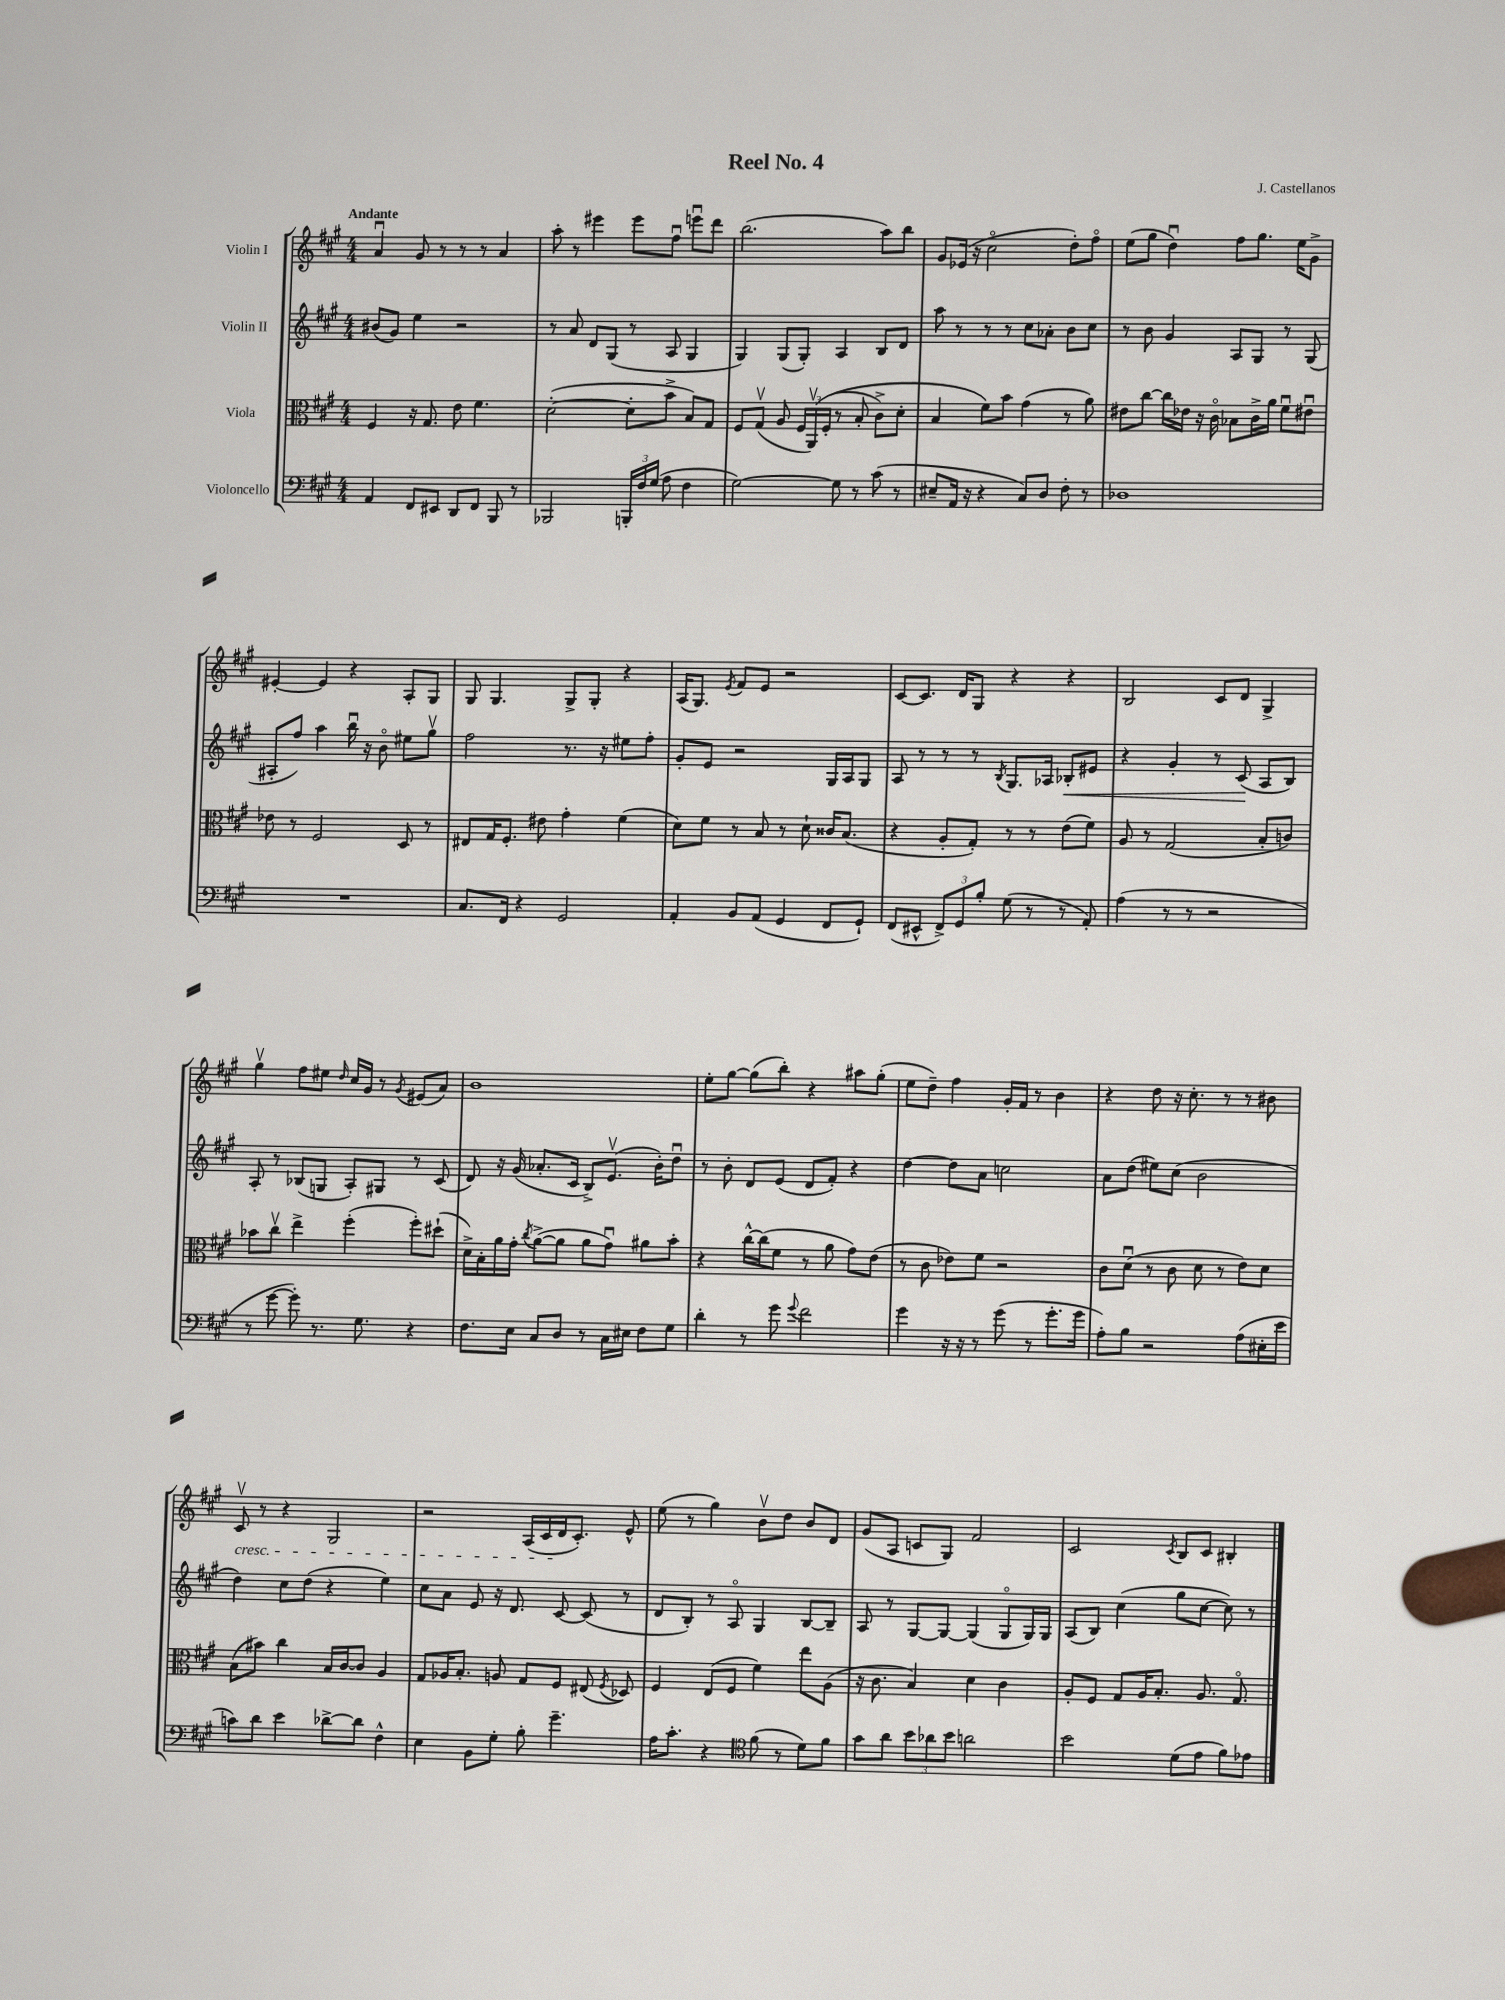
\header { title = "Reel No. 4" composer = "J. Castellanos" }
<<
\new StaffGroup <<
\new Staff = "s0" \with { instrumentName = "Violin I" } {
    \clef treble \key a \major \numericTimeSignature \time 4/4 \tempo "Andante"
    \autoBeamOff a'4\downbow gis'8 r8 r8 r8 a'4 |
    a''8-. r8 eis'''4 eis'''8[ fis''8]\downbow e'''8[\downbow d'''8] |
    b''2.( a''8[) b''8] |
    gis'8[ ees'16]( r16 cis''2\flageolet d''8[-.) fis''8]\flageolet |
    e''8[( gis''8] d''4\downbow) fis''8[ gis''8.] e''16[ gis'8]-> |
    eis'4~-. eis'4 r4 a8[-. gis8] |
    gis8 gis4. gis8[-> gis8]-. r4 |
    a16[( gis8.]) \acciaccatura { e'8 } fis'8[ e'8] r2 |
    cis'8[~ cis'8.] d'16[ gis8] r4 r4 |
    b2 cis'8[ d'8] gis4-> |
    gis''4\upbow fis''8[ eis''8] \grace { d''16 } cis''16[ gis'16] r8 \acciaccatura { gis'8 } eis'8[( a'8]) |
    b'1 |
    e''8[-. gis''8]~ gis''8[( b''8]-.) r4 ais''8[ gis''8]-.( |
    e''8[ d''8]--) fis''4 gis'16[-. fis'16] r8 b'4 |
    r4 d''8 r16 cis''8.-. r8 r8 bis'8 |
    cis'8\upbow\cresc r8 r4 gis2 |
    r2 a16[( cis'16 d'16\! cis'8.]-.) e'8-^ |
    e''8( r8 gis''4) b'8[\upbow d''8] b'8[ d'8] |
    gis'8[( a8] c'8[ gis8]) fis'2 |
    cis'2 \acciaccatura { cis'8 } b8[ cis'8] bis4-. \bar "|." |
}
\new Staff = "s1" \with { instrumentName = "Violin II" } {
    \clef treble \key a \major \numericTimeSignature \time 4/4
    \autoBeamOff bis'8[( gis'8]) e''4 r2 |
    r8 a'8 d'8[ gis8]( r8 a8 gis4 |
    gis4) gis8[( gis8]-.) a4 b8[ d'8] |
    a''8 r8 r8 r8 cis''8[ aes'8]-. b'8[ cis''8] |
    r8 b'8 gis'4 a8[ gis8] r8 gis8( |
    ais8[-. fis''8]) a''4 b''16\downbow r16 b'8\flageolet eis''8[ gis''8]\upbow |
    fis''2 r8. r16 eis''8[ fis''8]-. |
    gis'8[-. e'8] r2 gis16[ a16 gis8] |
    a8 r8 r8 r8 \acciaccatura { b8 } gis8.[ aes16] bes8[-.\< eis'8] |
    r4 gis'4-. r8 cis'8\!( a8[ b8]) |
    a8-. r8 bes8[( g8] a8[-.) gis8] r8 cis'8( |
    d'8) r16 gis'16( aes'8.[-. cis'16] b8[->) e'8.]\upbow( b'16[-.) d''8]\downbow |
    r8 b'8-. d'8[ e'8]( d'8[ fis'8]-.) r4 |
    d''4~ d''8[ a'8] c''2 |
    a'8[ d''8]( eis''8[) cis''8]( b'2 |
    d''4) cis''8[ d''8]( r4 e''4) |
    cis''8[ a'8] e'8 r16 d'8. cis'8~ cis'8( r8 |
    d'8[ b8]-.) r8 a8\flageolet gis4 b8[~ b8]-- |
    a8 r8 gis8[~ gis8]~ gis4( gis8[\flageolet gis16) gis16] |
    a8[( b8]) cis''4( gis''8[ cis''8]~ cis''8) r8 \bar "|." |
}
\new Staff = "s2" \with { instrumentName = "Viola" } {
    \clef alto \key a \major \numericTimeSignature \time 4/4
    \autoBeamOff fis4 r16 gis8. e'8 fis'4. |
    d'2~-.( d'8[-. b'8]-> b8[) gis8] |
    fis8[ gis8]\upbow( a8 \tuplet 3/2 { fis16[ a,16\upbow)\( fis16]-.( } r8 b8-. cis'8[->) d'8]-. |
    b4 fis'8[\) b'8] gis'4( r8 a'8) |
    eis'8[ cis''8]~ cis''16[ ees'16] r16 cis'16\flageolet bes8[ cis'16-> a'16] fis'8[\downbow eis'8]\downbow |
    ees'8 r8 fis2 d8 r8 |
    eis8[ gis16 fis8.]-. eis'8 gis'4-. fis'4( |
    d'8[) fis'8] r8 b8 r8 d'8-! cisis'16[ b8.]( |
    r4 a8[-. gis8]-.) r8 r8 e'8[( fis'8]) |
    a8 r8 gis2( b8[-. c'8]) |
    bes'8[ cis''8]\upbow e''4-> fis''4-.( fis''8[-.) dis''8]-!( |
    d'16[->) b16-. a'16 gis'16]-. \acciaccatura { cis''8 } a'8[~->( a'8] a'8[ gis'8]\downbow) ais'8[ b'8]-. |
    r4 cis''16[~-^ cis''16( fis'8] r8 a'8 gis'8[) e'8]( |
    r8 cis'8 ees'8[) fis'8] r2 |
    cis'8[ d'8]\downbow( r8 cis'8 d'8 r8 e'8[) d'8] |
    b8[( bis'8]) cis''4 b16[ cis'16~ cis'8] a4 |
    gis8[ aes16 b8.]-. a8 gis8[ fis8] eis8( \acciaccatura { fis8 } des8) |
    fis4 e8[( fis8] fis'4) e''8[ a8]( |
    r16 cis'8. b4) d'4 cis'4 |
    a8[-. fis8] gis8[ a16 b8.]-. a8. gis8.\flageolet \bar "|." |
}
\new Staff = "s3" \with { instrumentName = "Violoncello" } {
    \clef bass \key a \major \numericTimeSignature \time 4/4
    \autoBeamOff a,4 fis,8[ eis,8] d,8[ fis,8] b,,8 r8 |
    bes,,2 \tuplet 3/2 { b,,16[-. fis16 gis16]( } a8 fis4 |
    gis2~) gis8 r8 cis'8( r8 |
    eis8[-- a,16] r16 r4 cis8[) d8] fis8-. r8 |
    des1 |
    R1 |
    cis8.[ fis,16] r4 gis,2 |
    a,4-. b,8[ a,8]( gis,4 fis,8[ gis,8]-!) |
    fis,8[( eis,8]-^ \tuplet 3/2 { fis,8[->) gis,8 b8]-. } gis8( r8 r8 a,8-.) |
    a4( r8 r8 r2 |
    r8 gis'8~ gis'8-.) r8. gis8. r4 |
    fis8.[ e16] cis8[ d8] r8 cis16[ eis16] fis8[ gis8] |
    d'4-. r8 gis'8 \appoggiatura { gis'8 } fis'2 |
    gis'4 r16 r16 r8 gis'8( r8 gis'8.[-. gis'16] |
    a8[-.) b8] r2 a8[( eis16-. e'16] |
    c'8[) d'8] e'4 des'8[~-> des'8] fis4-^ |
    e4 b,8[ gis8]-. b8-. gis'4.-- |
    a16[ cis'8.]-. r4 \clef tenor fis'8( r8 d'8[) fis'8] |
    gis'8[ a'8] \tuplet 3/2 { b'8[ aes'8 b'8] } a'2 |
    b'2 d'8[( e'8] fis'8[) ees'8] \bar "|." |
}
>>
>>
\layout { \context { \Score \remove "Bar_number_engraver" } }
